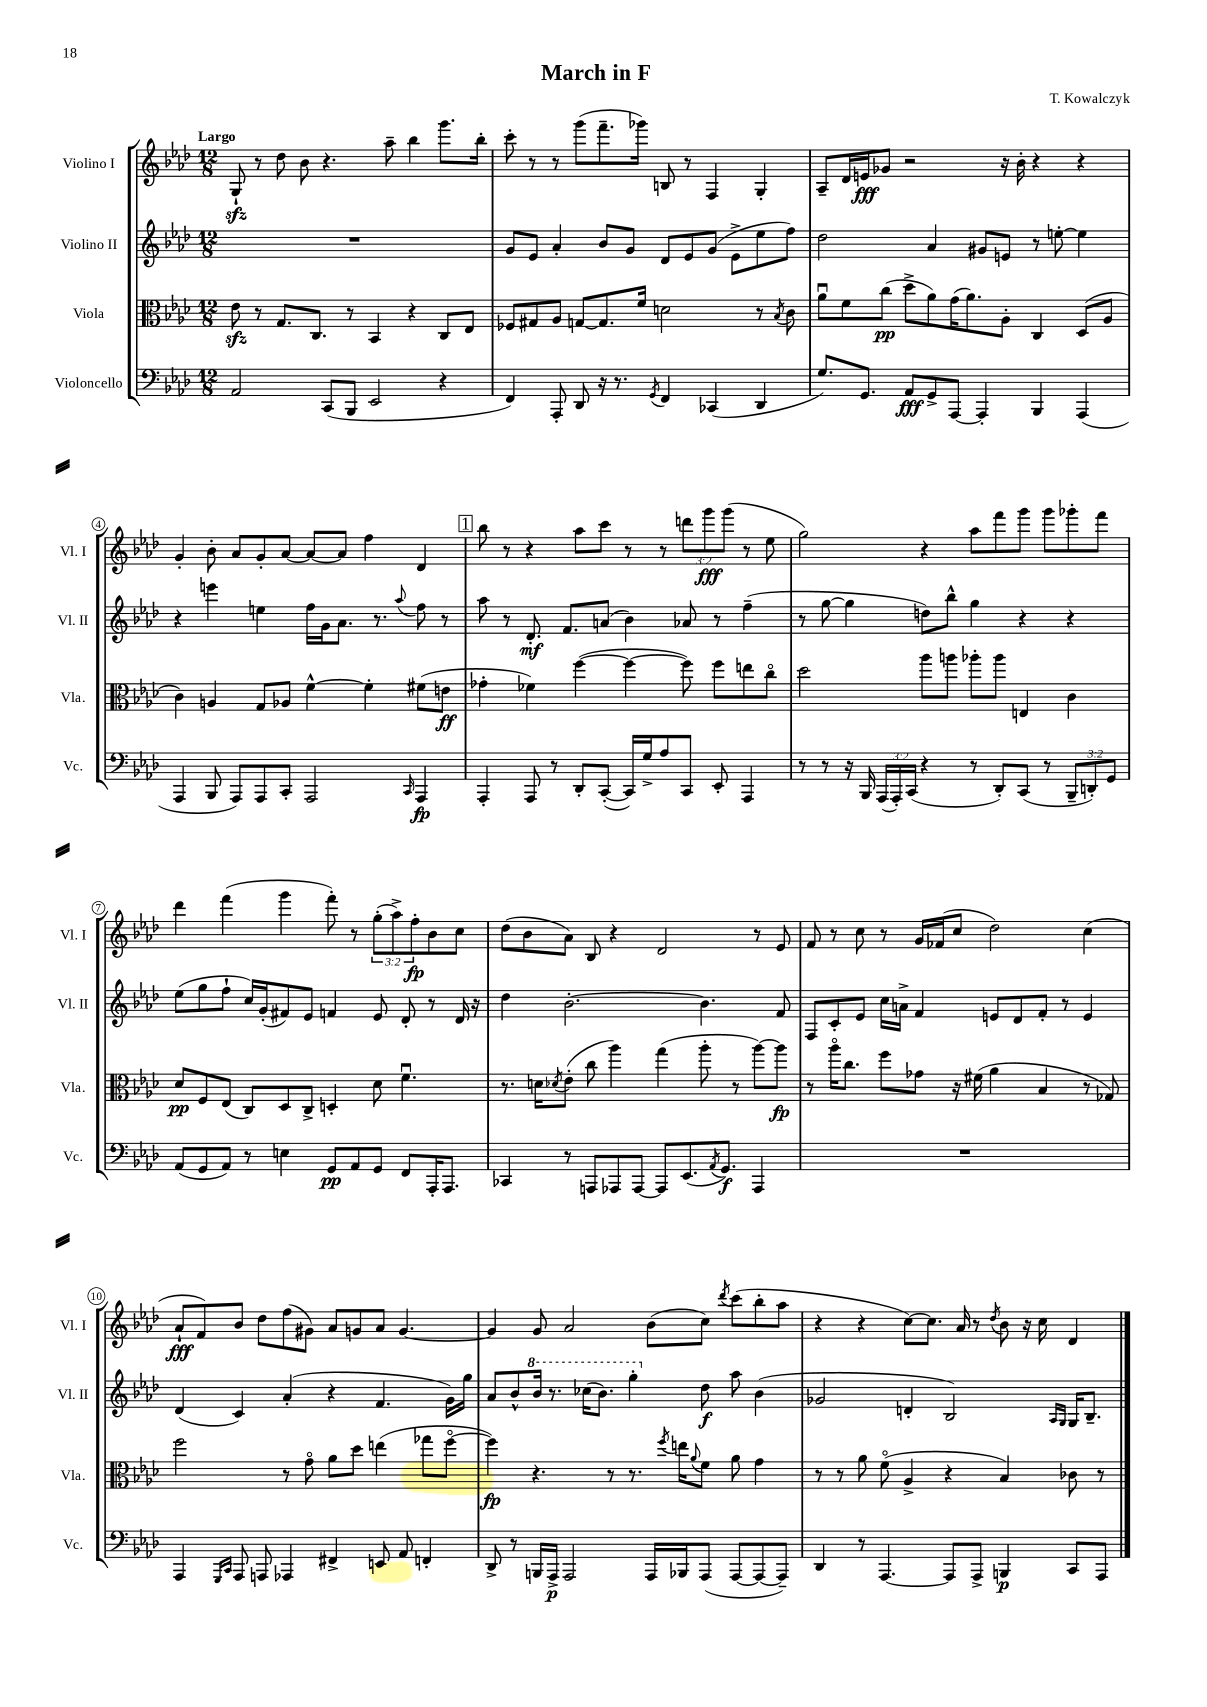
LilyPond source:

\header { title = "March in F" composer = "T. Kowalczyk" }
<<
\new StaffGroup <<
\new Staff = "s0" \with { instrumentName = "Violino I" shortInstrumentName = "Vl. I" } {
    \clef treble \key aes \major \numericTimeSignature \time 12/8 \override Staff.TupletNumber.text = #tuplet-number::calc-fraction-text \tempo "Largo"
    g8-!\sfz r8 des''8 bes'8 r4. aes''8-- bes''4 g'''8. bes''16-. |
    c'''8-. r8 r8 g'''8( f'''8.-- ges'''16) b8 r8 f4 g4-. |
    aes8-- des'16 e'16\fff ges'8 r2 r16 bes'16-. r4 r4 |
    g'4-. bes'8-. aes'8 g'8-. aes'8~ aes'8~ aes'8 f''4 des'4 |
    \mark \markup { \box "1" } bes''8 r8 r4 aes''8 c'''8 r8 r8 \tuplet 3/2 { d'''8 g'''8\fff g'''8( } r8 ees''8 |
    g''2) r4 aes''8 f'''8 g'''8 g'''8 ges'''8-. f'''8 |
    des'''4 f'''4( g'''4 f'''8-.) r8 \tuplet 3/2 { g''8-.( aes''8->) f''8-.\fp } bes'8 c''8 |
    des''8( bes'8 aes'8) bes8 r4 des'2 r8 ees'8 |
    f'8 r8 c''8 r8 g'16 fes'16( c''8 des''2) c''4( |
    aes'8-!\fff f'8) bes'8 des''8 f''8( gis'8) aes'8 g'8 aes'8 g'4.~ |
    g'4 g'8 aes'2 bes'8( c''8) \acciaccatura { des'''8 } c'''8( bes''8-. aes''8 |
    r4 r4 c''8~) c''8. aes'16 r8 \acciaccatura { des''8 } bes'8 r16 c''16 des'4 \bar "|." |
}
\new Staff = "s1" \with { instrumentName = "Violino II" shortInstrumentName = "Vl. II" } {
    \clef treble \key aes \major \numericTimeSignature \time 12/8
    R1. |
    g'8 ees'8 aes'4-. bes'8 g'8 des'8 ees'8 g'8( ees'8-> ees''8 f''8) |
    des''2 aes'4 gis'8 e'8 r8 e''8~-. e''4 |
    r4 e'''4 e''4 f''16 g'16 aes'8. r8. \appoggiatura { aes''8 } f''8 r8 |
    \mark \markup { \box "1" } aes''8 r8 des'8.-.\mf f'8. a'8( bes'4) aes'8 r8 f''4--( |
    r8 g''8~ g''4 d''8) bes''8-^ g''4 r4 r4 |
    ees''8( g''8 f''8-! c''16) g'16-.( fis'8) ees'8 f'4 ees'8 des'8-. r8 des'16 r16 |
    des''4 bes'2.~-. bes'4. f'8 |
    f8 c'8-. ees'8 c''16 a'16-> f'4 e'8 des'8 f'8-. r8 e'4 |
    des'4( c'4) aes'4-.( r4 f'4. g'16) g''16 |
    aes'8 bes'8-^ \ottava #1 bes''16 r8. ces'''16( bes''8.) g'''4-. \ottava #0 des''8\f aes''8 bes'4( |
    ges'2 d'4-. bes2) \grace { aes16 g16 } g16 bes8.-- \bar "|." |
}
\new Staff = "s2" \with { instrumentName = "Viola" shortInstrumentName = "Vla." } {
    \clef alto \key aes \major \numericTimeSignature \time 12/8
    ees'8\sfz r8 g8. c8. r8 bes,4 r4 c8 ees8 |
    fes8 gis8 aes8 g8~ g8. f'16 d'2 r8 \acciaccatura { bes8 } c'8 |
    aes'8\downbow f'8 c''8\pp( des''8-> aes'8) g'16( aes'8.) aes8-. c4 des8( aes8 |
    c'4) a4 g8 aes8 f'4~-^ f'4-. fis'8( e'8\ff |
    \mark \markup { \box "1" } ges'4-. fes'4) f''4~( f''4~ f''8) f''8 e''8 c''8\flageolet |
    des''2 aes''8 a''8 aes''8-. aes''8 e4 c'4 |
    des'8\pp f8 ees8( c8) des8 c8-> d4-. des'8 f'4.\downbow |
    r8. d'16 \acciaccatura { des'8 } ees'8-.( c''8 aes''4) g''4( aes''8-. r8 aes''8~) aes''8\fp |
    r8 aes''16\flageolet c''8. f''8 ges'8 r16 fis'16( aes'4 bes4 r8 ges8) |
    f''2 r8 g'8\flageolet aes'8 des''8 e''4( ges''8 f''8~\flageolet |
    f''4\fp) r4. r8 r8. \acciaccatura { f''8 } e''16 \appoggiatura { aes'8 } f'8 aes'8 g'4 |
    r8 r8 aes'8 f'8\flageolet( aes4-> r4 bes4) ces'8 r8 \bar "|." |
}
\new Staff = "s3" \with { instrumentName = "Violoncello" shortInstrumentName = "Vc." } {
    \clef bass \key aes \major \numericTimeSignature \time 12/8 \override Staff.TupletNumber.text = #tuplet-number::calc-fraction-text
    aes,2 c,8( bes,,8 ees,2 r4 |
    f,4) aes,,8-. des,8 r16 r8. \acciaccatura { g,8 } f,4 ces,4( des,4 |
    g8.) g,8. aes,8\fff g,8-> aes,,8~ aes,,4-. bes,,4 aes,,4( |
    aes,,4 bes,,8 aes,,8) aes,,8 c,8-. aes,,2 \grace { c,16 } aes,,4\fp |
    \mark \markup { \box "1" } aes,,4-. aes,,8 r8 des,8-. c,8~-.( c,16) g16-> aes8 c,8 ees,8-. aes,,4 |
    r8 r8 r16 bes,,16 \tuplet 3/2 { aes,,16( aes,,16-.) c,16( } r4 r8 des,8-.) c,8( r8 \tuplet 3/2 { bes,,8-- d,8-.) g,8 } |
    aes,8( g,8 aes,8) r8 e4 g,8\pp aes,8 g,8 f,8 aes,,16-. aes,,8. |
    ces,4 r8 a,,8 aes,,8 aes,,8~ aes,,8 ees,8.( \acciaccatura { aes,8 } g,8.\f) aes,,4 |
    R1. |
    aes,,4 \grace { g,,16 c,16 } aes,,8 a,,8 aes,,4 fis,4-> e,8 aes,8 f,4-. |
    des,8-> r8 b,,16 aes,,16->\p aes,,2 aes,,16 bes,,16 aes,,8( aes,,8~ aes,,8~ aes,,8--) |
    des,4 r8 aes,,4.~ aes,,8 aes,,8-> b,,4\p c,8 aes,,8 \bar "|." |
}
>>
>>
\layout { \context { \Score \override BarNumber.stencil = #(make-stencil-circler 0.1 0.3 ly:text-interface::print) } }
